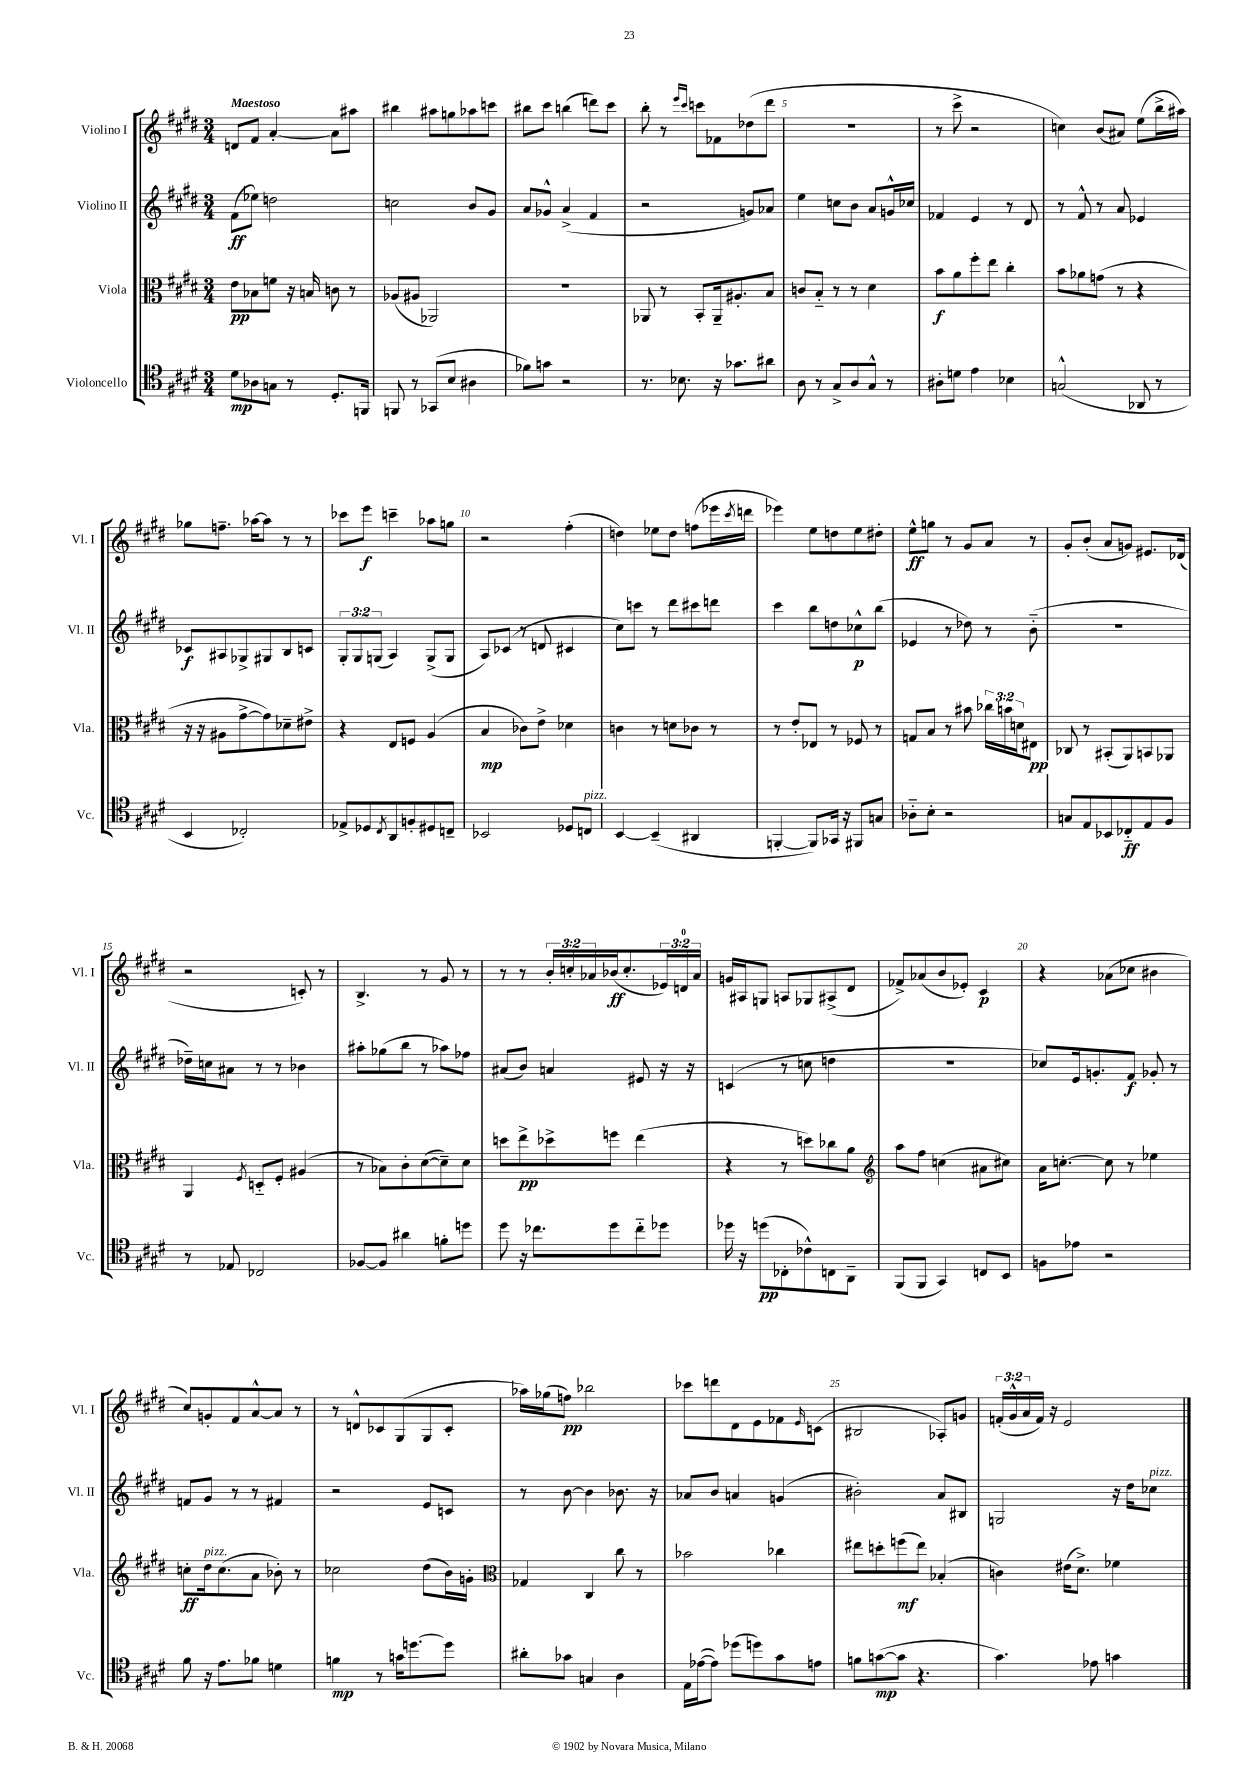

**kern	**kern	**kern	**kern
*staff4	*staff3	*staff2	*staff1
*clefC4	*clefC3	*clefG2	*clefG2
*k[f#c#g#d#]	*k[f#c#g#d#]	*k[f#c#g#d#]	*k[f#c#g#d#]
*M3/4	*M3/4	*M3/4	*M3/4
8d#\L	8e\L	(8f#\L	8d/L
8A-\	8B-\	8ee-\J)	8f#/J
8G\J	8f\J	2dd\	[4a'/
8r	16r	.	.
.	16B/	.	.
8.D#'/L	8c\	.	8a\]L
.	8r	.	8aa#\J
16FF/Jk	.	.	.
=	=	=	=
8FF/	(8A-/L	2cc\	4bb#\
8r	8A#/J	.	.
(8GG-/L	2AA-/)	.	8aa#\L
8B/J	.	.	8gg\
4A#\	.	8b/L	8aa-\
.	.	8g#/J	8ccc\J
=	=	=	=
8f-\L)	2.r	8a/L	8bb#\L
8g\J	.	8g-^^/J	8ccc#\J
2r	.	(4a^/	(4bb\
.	.	4f#/	8ddd\L)
.	.	.	8ccc#\J
=	=	=	=
8.r	8AA-/	2r	8bb'\
.	8r	.	8r
8.B-\	.	.	.
.	.	.	16qqeee/LL
.	.	.	16qqccc#/JJ
.	8BB'/L	.	8ccc\L
16r	16AA-~/k	.	8f-\
8.g-\L	8.A#'/	.	.
.	.	8g/L)	(8dd-\
8a#\J	8B/J	8a-/J	8ddd#\J
=	=	=	=
8A\	8c/L	4ee\	2.r
8r	8B'~/J	.	.
8G#^/L	8r	8cc\L	.
8A/	8r	8b\J	.
8G#^^/J	4d#\	8a/L	.
8r	.	16g^^/L	.
.	.	16cc-/JJ	.
=	=	=	=
8A#'\L	8b\L	4f-/	8r
8d\J	8a\	.	8ccc#^\
4e\	8ff#'\	4e/	2r
.	8ee\J	.	.
4B-\	4cc#'\	8r	.
.	.	8d#/	.
=	=	=	=
(2G^^/	8b\L	8r	4cc\)
.	8a-\	8f#^^/	.
.	(8g\J	8r	(8b/L
.	8r	8a/	8a#/J)
8AA-/	4r	4e-/	(8ee\L
8r	.	.	16bb^\L
.	.	.	16aa#\JJ)
=	=	=	=
4BB/	16r	8c-/L	8gg-\L
.	16r	.	.
.	8A#\L	8A#/	8.ff~\J
2C-'/)	[8g#^\	8G-^/	.
.	.	.	[16aa-\LK
.	8g#\])	8G#/	8aa-\]J
.	8d-~\	8B/	8r
.	8e#^\J	8c/J	8r
=	=	=	=
8E-^/L	4r	12G#'/L	8ccc-\L
.	.	12G#/	.
8D-/	.	.	8eee\J
.	.	(12G/J	.
8qC#/	.	.	.
8AA/	8E/L	4A/)	4ccc~\
8F'/	8F/J	.	.
8D#/	(4A/	(8G^/L	8aa-\L
8C~/J	.	8G/J	8gg\J
=	=	=	=
2BB-/	4B/	8A/L)	2r
.	.	(8c-/J	.
.	8c-\L)	8r	.
.	8e^\J	8d/	.
8D-/L	4d-\	4c#/	(4ff#'\
8C/J	.	.	.
=	=	=	=
[4BB/	4c\	8cc#\L)	4dd\)
.	.	8ccc\J	.
(4BB~/]	8r	8r	8ee-\L
.	8d\L	8ddd#\L	8dd\J
4AA#/	8c-\J	8ccc#\	(8ff\L
.	8r	8ddd\J	16eee-\L
.	.	.	8qccc#/
.	.	.	16ddd\JJ
=	=	=	=
[4FF'/	8r	4ccc#\	4eee-\)
.	8e'/L	.	.
8FF/]L)	8E-/J	8bb\L	8ee\L
16GG-/Jk	8r	8dd\	8dd\
16r	.	.	.
8FF#/L	8F-/	8cc-^^\	8ee\
8G/J	8r	(8bb\J	8dd#'\J
=	=	=	=
8A-'~\L	8G/L	4e-/	8ee^^\L
8B'\J	8B/J	.	8gg\J
2r	8r	8r	8r
.	8b#\	8dd-\)	8g#/L
.	24cc-\LL	8r	8a/J
.	24b\	.	.
.	24d\J	.	.
.	8E#\J	(8b'~\	8r
=	=	=	=
8G/L	8C-/	2.r	8g#'/L
8E/	8r	.	(8b'/J
8BB-/	(8BB#'/L	.	8a/L
8C-'~/	8AA/)	.	8g/J)
8E/	8BB/	.	8.e#/L
8F#/J	8AA-/J	.	.
.	.	.	(16d-/Jk
=	=	=	=
8r	4AA/	16dd-~\LL)	2r
.	.	16cc\J	.
8E-/	.	8a#\J	.
.	8qF#/	.	.
2C-/	8D'~/L	8r	.
.	8F#'/J	8r	.
.	(4A#/	4b-\	8c'/)
.	.	.	8r
=	=	=	=
[8F-/L	8r	8aa#'\L	4.B^/
8F-/]J	8B-\L)	(8gg-\	.
4a#\	8c#'\	8bb\J	.
.	([8d#\	8r	8r
8f'\L	8d#~\])	8aa-\L)	8g#/
8dd\J	8d#\J	8ff-\J	8r
=	=	=	=
8dd#\	8dd\L	(8a#/L	8r
16r	8ee^\	8b/J)	8r
8.cc-\L	.	.	.
.	8dd-^\	4a/	24b'/LL
.	.	.	24cc'/
.	.	.	24a-/
8dd#\	8ff\J	.	(16b-/J
.	.	.	8.cc'/
8cc-'~\	(4ee\	8e#/	.
8dd-\J	.	16r	24e-/L)
.	.	.	24d/
.	.	16r	.
.	.	.	24a-/JJ
=	=	=	=
16dd-\	4r	(4c/	16g/LL
16r	.	.	16A#/J
(8dd\L	.	.	8G/J
8C-'\	8r	8r	8A/L
8c-^^\)	8dd\L)	8cc\	8G-/
8C\	8cc-\	4dd\	(8A#^/
8AA~\J	8a\J	.	8d#/J
=	=	=	=
*	*clefG2	*	*
(8FF#/L	8aa\L	2.r	8f-^/L)
8FF#/J	8ff#\J	.	(8a-/
4GG#/)	(4cc\	.	8b/
.	.	.	8e-'/J)
8C/L	8a#\L	.	4c#/
8BB/J	8cc#\J)	.	.
=	=	=	=
8F\L	16a\LK	8cc-/L)	4r
.	[8.cc'\J	.	.
8e-\J	.	16e/k	.
.	.	8.g'/	.
2r	8cc\]	.	(8a-\L
.	8r	8f#/J	8cc-\J
.	4ee-\	8g-'/	4b#\
.	.	8r	.
=	=	=	=
8f#\	8cc'\L	8f/L	8cc#/L)
16r	16dd#\k	8g#/J	8g'/
8.e\L	(8.cc\	.	.
.	.	8r	8f#/
8f-\J	8a\J	8r	[8a^^/
4d\	8b-'\)	4f#/	8a/]J
.	8r	.	8r
=	=	=	=
4f\	2cc-\	2r	8r
.	.	.	8d^^/L
8r	.	.	8c-/
16g\LK	.	.	(8G#/
[8.dd\	.	.	.
.	(8dd#\L	8e/L	8G#/
8dd\]J	16b\L)	8c/J	8c-'/J
.	16g'\JJ	.	.
=	=	=	=
*	*clefC3	*	*
8a#'\L	4G-/	8r	16aa-\LL)
.	.	.	(16gg-\J
8g-\J	.	[8b\	8ff\J)
4G/	4C#/	4b\]	2bb-\
4A\	8cc#\	8.b-\	.
.	8r	.	.
.	.	16r	.
=	=	=	=
16E\LL	2b-\	8a-/L	8ccc-\L
([16e-\J	.	.	.
8e-\]J)	.	8b/J	8ddd\
(8dd-\L	.	4a/	8d#\
8dd\)	.	.	8e\
8g#\	4cc-\	(4g/	8f-\
.	.	.	16qqe/
8e\J	.	.	(8c\J
=	=	=	=
8f\L	8ee#\L	2b#'\)	2B#/
([8g\	8dd'\	.	.
8g\]J	(8ff\	.	.
4.r	8ee#\J)	.	.
.	(4B-'/	8a/L	8A-'/L)
.	.	8B#/J	8g/J
=	=	=	=
4.g#\)	4c\)	2G/	(24f'/LL
.	.	.	24g#^^/
.	.	.	24a/
.	.	.	16f/JJ)
.	.	.	16r
.	(16e#\LK	.	2e/
.	8.d#^\J)	.	.
8e-\	.	.	.
4g\	4f-\	16r	.
.	.	16dd#\LK	.
.	.	8cc-\J	.
==	==	==	==
*-	*-	*-	*-
